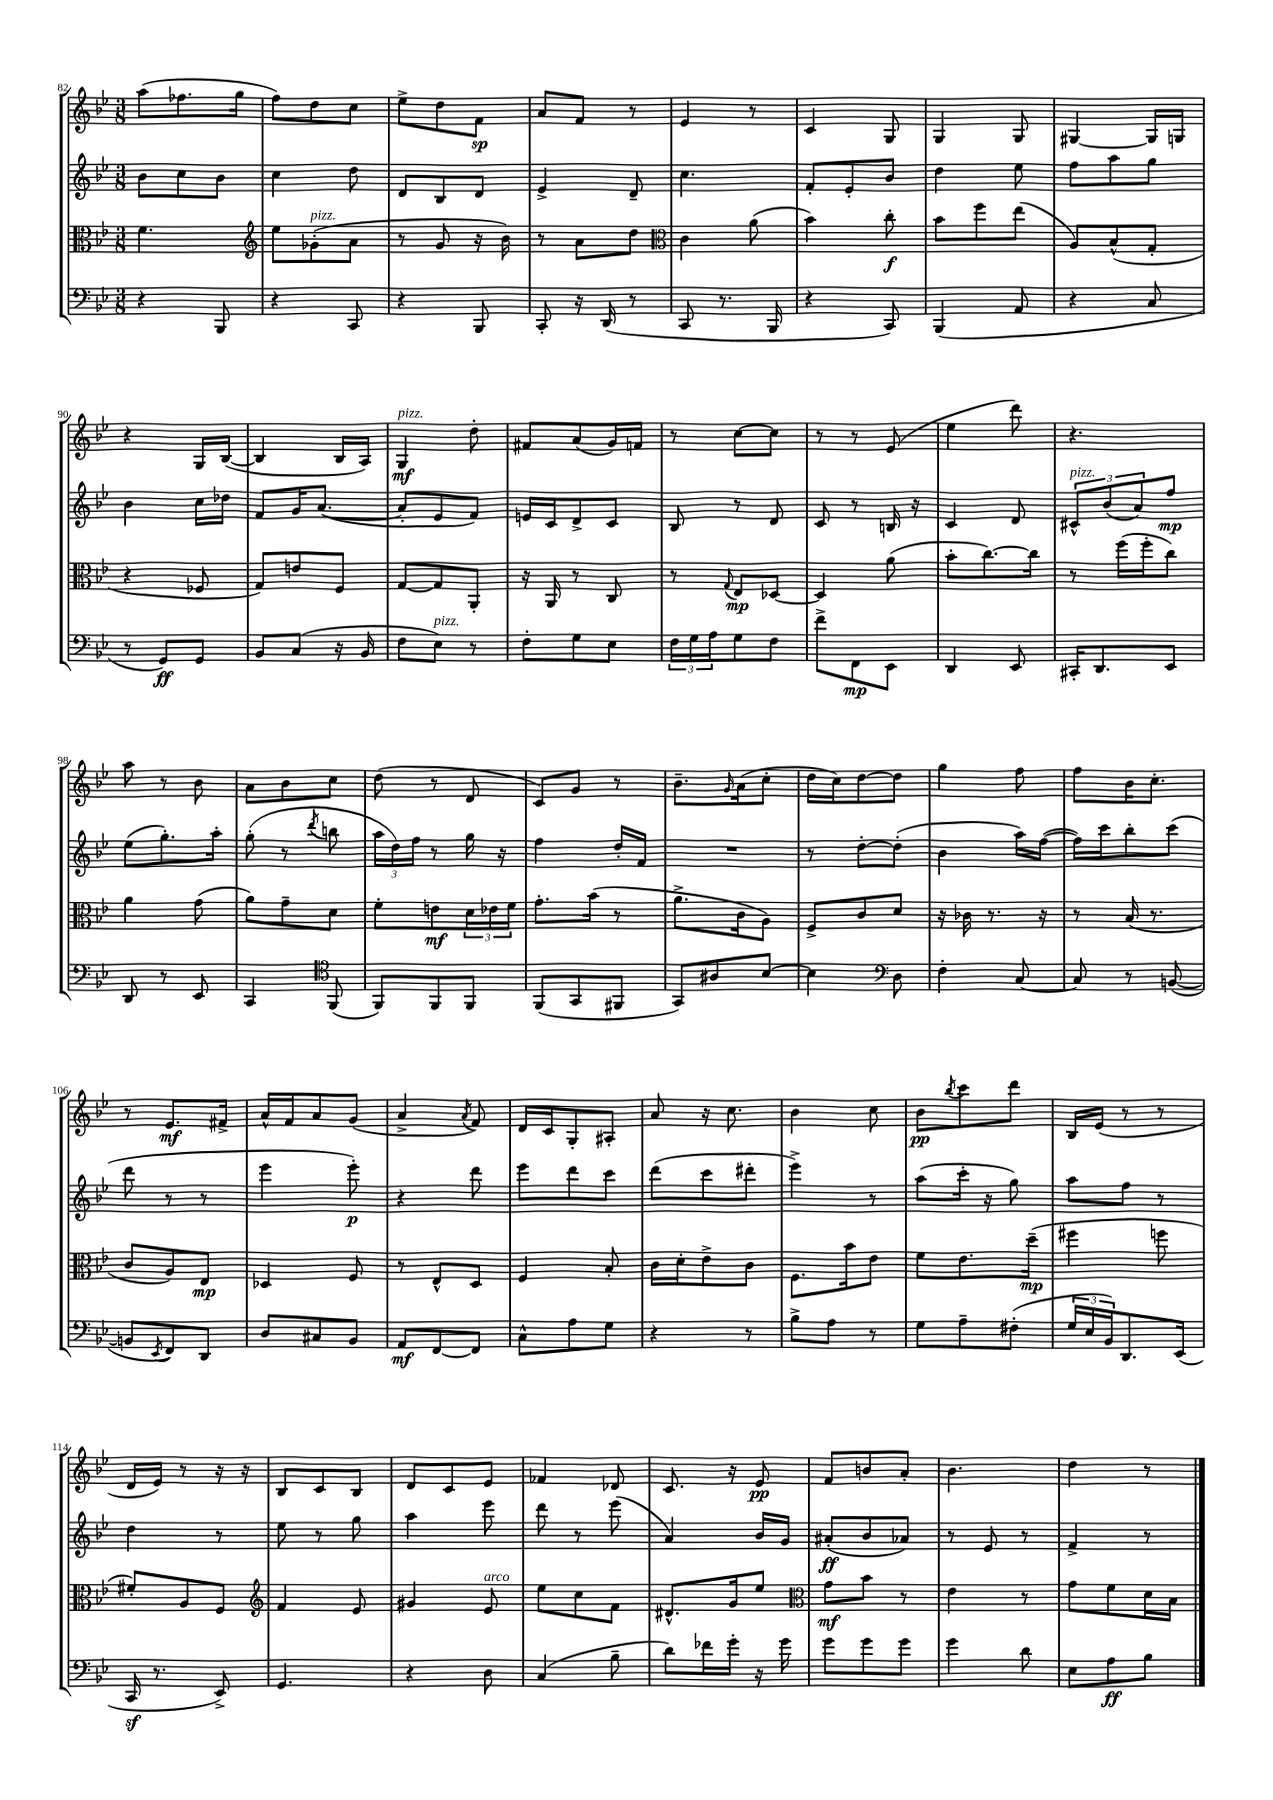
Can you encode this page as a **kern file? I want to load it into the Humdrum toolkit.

**kern	**kern	**kern	**kern
*staff4	*staff3	*staff2	*staff1
*clefF4	*clefC3	*clefG2	*clefG2
*k[b-e-]	*k[b-e-]	*k[b-e-]	*k[b-e-]
*M3/8	*M3/8	*M3/8	*M3/8
4r	4.f	8b-	(8aa
.	.	8cc	8.ff-
8BBB-	.	8b-	.
.	.	.	16gg
=	=	=	=
*	*clefG2	*	*
4r	8ee-	4cc	8ff)
.	(8g-'	.	8dd
8CC	8a	8dd	8cc
=	=	=	=
4r	8r	8d	8ee-^
.	8g	8B-	8dd
8BBB-	16r	8d	8f
.	16b-)	.	.
=	=	=	=
8CC'	8r	4e-^	8a
16r	8a	.	8f
(16DD	.	.	.
8r	8dd	8d~	8r
=	=	=	=
*	*clefC3	*	*
8CC	4c	4.cc	4e-
8.r	.	.	.
.	(8a	.	8r
16BBB-	.	.	.
=	=	=	=
4r	4b-)	8f'	4c
.	.	8e-'	.
8CC)	8cc'	8b-	8G
=	=	=	=
(4BBB-	8b-	4dd	4G
.	8ff	.	.
8AA	(8ee-	8ee-	8G
=	=	=	=
4r	8A)	8ff	[4G#
.	(8B-^^	8aa	.
8C	8G'	8gg	16G#]
.	.	.	16G
=	=	=	=
8r	4r	4b-	4r
8GG)	.	.	.
8GG	8F-	16cc	16G
.	.	16dd-	([16B-
=	=	=	=
8BB-	8G)	8f	4B-]
(8C	8e	16g	.
.	.	([8.a	.
16r	8F	.	16B-
16BB-	.	.	16A)
=	=	=	=
8F	[8G	8a']	4G
8E-)	8G]	8e-	.
8r	8AA'	8f)	8dd'
=	=	=	=
8F'	16r	16e	8f#
.	16AA	16c	.
8G	8r	8d^	(8a
8E-	8C	8c	16g)
.	.	.	16f
=	=	=	=
24F	8r	8B-	8r
24G	.	.	.
24A	.	.	.
.	8qqG	.	.
8G	8E-	8r	[8cc
8F	[8D-	8d	8cc]
=	=	=	=
8f^	4D-]	8c	8r
8FF	.	8r	8r
8EE-	(8a	16B	(8e-
.	.	16r	.
=	=	=	=
4DD	8b-'	4c	4ee-
.	[8.cc)	.	.
8EE-	.	8d	8ddd)
.	16cc]	.	.
=	=	=	=
16CC#'	8r	12c#^^	4.r
8.DD	.	.	.
.	.	(12b-	.
.	(16ff	.	.
.	.	12a)	.
.	16ff'	.	.
8EE-	8cc)	8ff	.
=	=	=	=
8DD	4a	(8ee-	8aa
8r	.	8.gg')	8r
8EE-	(8g	.	8b-
.	.	16aa'	.
=	=	=	=
4CC	8a)	(8gg'	8a
.	8g~	8r	8b-
*clefC4	*	*	*
.	.	8qddd	.
(8FF	8d	8bb	8cc
=	=	=	=
8FF)	8f'	24aa	(8dd
.	.	24dd)	.
.	.	24ff	.
8FF	8e	8r	8r
8FF	24d	16gg	8d
.	24e-	.	.
.	.	16r	.
.	24f	.	.
=	=	=	=
(8FF	8.g'	4ff	8c)
8GG	.	.	8g
.	(16b-	.	.
8FF#	8r	16dd'	8r
.	.	16f	.
=	=	=	=
8GG)	8.a^	4.r	8.b-~
8A#	.	.	.
.	.	.	16qqg
.	16c	.	(16a
[8B-	8A)	.	8cc'
=	=	=	=
4B-]	8F^	8r	16dd
.	.	.	16cc)
.	8c	[8dd'	[8dd
*clefF4	*	*	*
8D	8d	(8dd']	8dd]
=	=	=	=
4F'	16r	4b-	4gg
.	16c-	.	.
.	8.r	.	.
[8C	.	16aa)	8ff
.	16r	([16ff	.
=	=	=	=
8C]	8r	16ff])	8ff
.	.	16ccc	.
8r	(16B-	8bb-'	16b-
.	8.r	.	8.cc'
([8BB	.	(8ccc	.
=	=	=	=
8BB]	8c	8ddd	8r
8qEE-	.	.	.
8FF)	8A)	8r	8.e-
8DD	8E-	8r	.
.	.	.	16f#^
=	=	=	=
8D	4D-	4eee-	16a^^
.	.	.	16f
8C#	.	.	8a
8BB-	8F	8eee-')	(8g
=	=	=	=
8AA	8r	4r	4a^
[8FF	8E-^^	.	.
.	.	.	8qa
8FF]	8D	8ddd	8f)
=	=	=	=
8C^^	4F	8eee-	16d
.	.	.	16c
8A	.	8ddd	8G'
8G	8B-'	8ccc	8A#'
=	=	=	=
4r	16c	(8ddd	8a
.	16d'	.	.
.	8e-^	8ccc	16r
.	.	.	8.cc
8r	8c	8ddd#'	.
=	=	=	=
8B-^	8.F	4eee-^)	4b-
8A	.	.	.
.	16b-	.	.
8r	8e-	8r	8cc
=	=	=	=
8G	8f	(8aa	8b-
.	.	.	8qbb-
8A~	8.e-	16ccc'	8ccc
.	.	16r	.
(8F#'	.	8gg)	8ddd
.	(16dd~	.	.
=	=	=	=
24G	4ff#	8aa	16B-
24E-	.	.	.
.	.	.	(16e-
24BB-)	.	.	.
8.DD	.	8ff	8r
.	8ff	8r	8r
(16EE-	.	.	.
=	=	=	=
16CC	8f#')	4dd	16d
8.r	.	.	16e-)
.	8A	.	8r
8EE-^)	8F	8r	16r
.	.	.	16r
=	=	=	=
*	*clefG2	*	*
4.GG	4f	8ee-	8B-
.	.	8r	8c
.	8e-	8gg	8B-
=	=	=	=
4r	4g#	4aa	8d
.	.	.	8c
8D	8e-	8eee-	8e-
=	=	=	=
(4C	8ee-	8ddd	4f-
.	8cc	8r	.
8B-~	8f	(8eee-	8d-
=	=	=	=
8d)	8.d#^^	4a)	8.c
16f-	.	.	.
16g'	16g	.	16r
16r	8ee-	16b-	8e-
16g	.	16g	.
=	=	=	=
*	*clefC3	*	*
8g	8g	(8a#'	8f
8g	8b-	8b-	8b
8g	8r	8a-)	8a'
=	=	=	=
4g	4e-	8r	4.b-
.	.	8e-	.
8d	8r	8r	.
=	=	=	=
8E-	8g	4f^	4dd
8A	8f	.	.
8B-	16d	8r	8r
.	16B-	.	.
==	==	==	==
*-	*-	*-	*-
